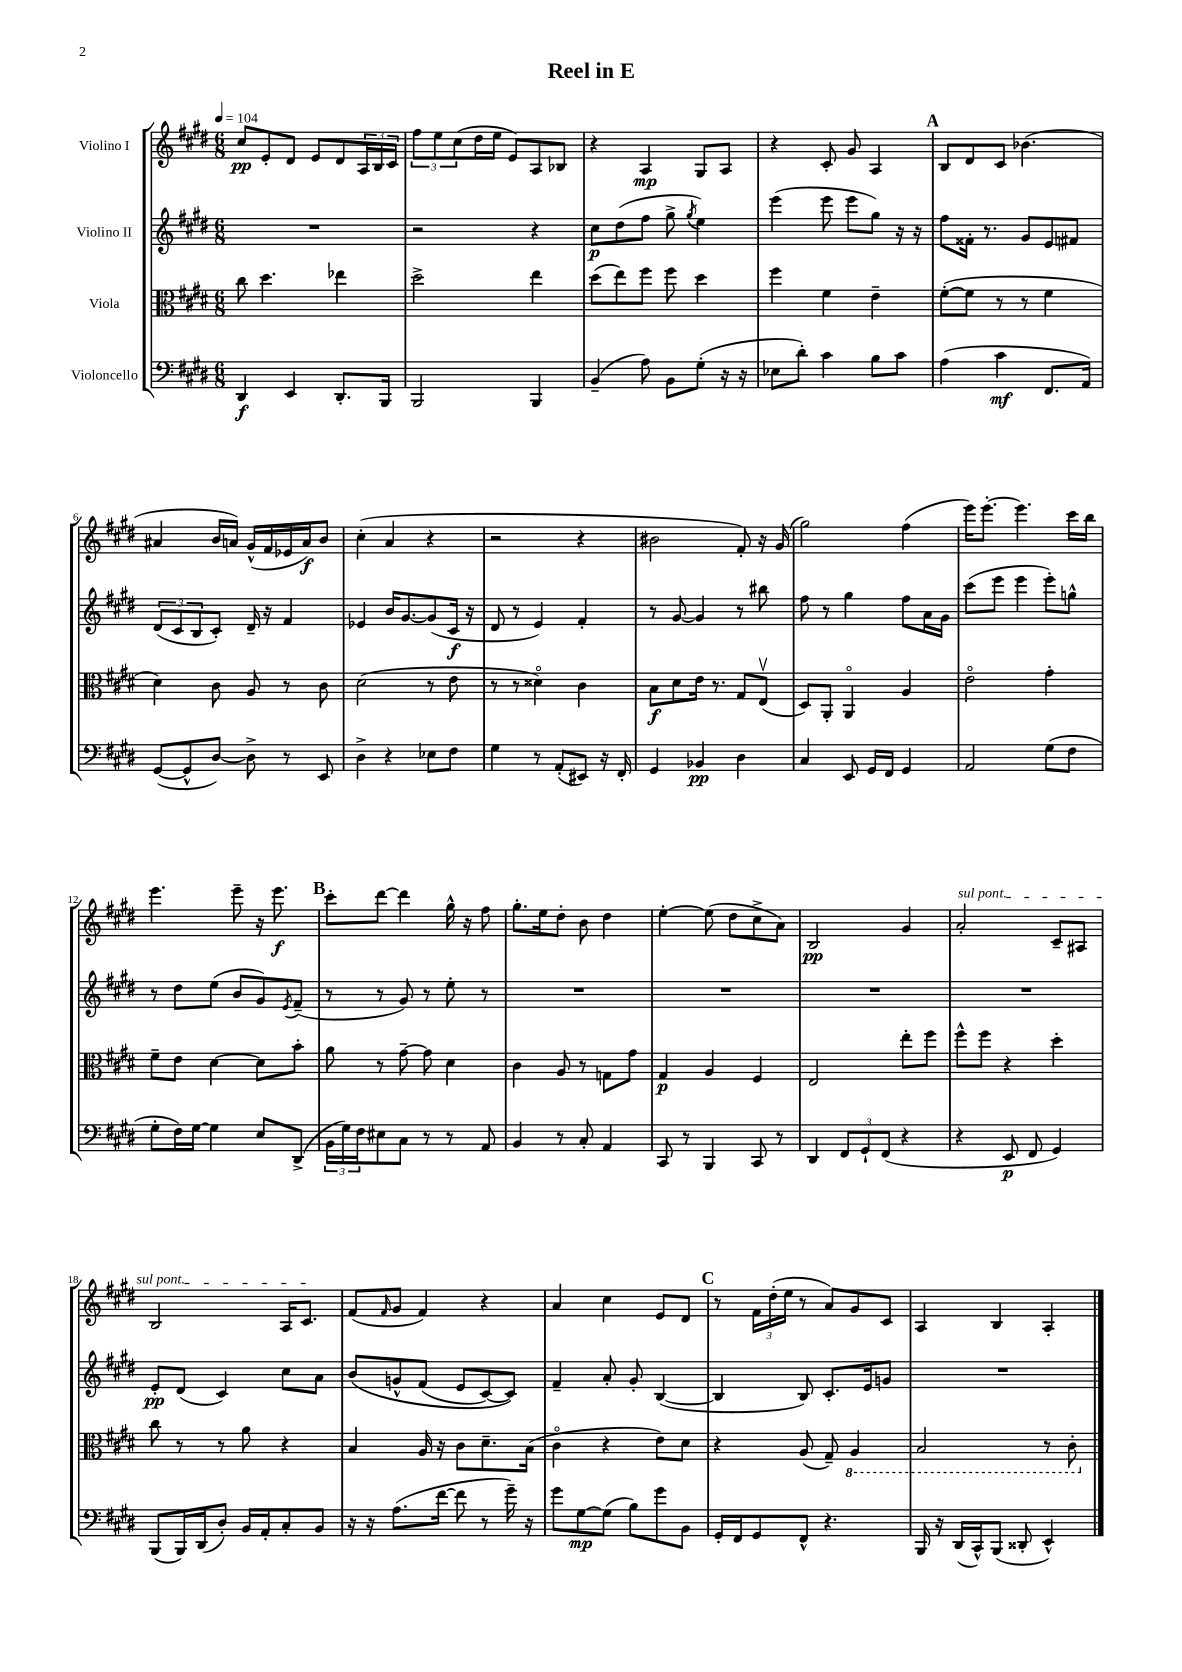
\header { title = "Reel in E" }
<<
\new StaffGroup <<
\new Staff = "s0" \with { instrumentName = "Violino I" } {
    \clef treble \key e \major \numericTimeSignature \time 6/8 \tempo 4 = 104
    cis''8\pp e'8-. dis'8 e'8 dis'8 \tuplet 3/2 { a16 b16 cis'16 } |
    \tuplet 3/2 { fis''8 e''8 cis''8( } dis''16 e''16 e'8) a8 bes8 |
    r4 a4\mp gis8 a8 |
    r4 cis'8-. gis'8 a4 |
    \mark \markup { \bold "A" } b8 dis'8 cis'8 bes'4.( |
    ais'4 b'16 a'16) gis'16-^( fis'16 ees'16 a'16\f) b'8 |
    cis''4-.( a'4 r4 |
    r2 r4 |
    bis'2 fis'8-.) r16 gis'16( |
    gis''2) fis''4( |
    e'''16) e'''8.~-. e'''4. cis'''16 b''16 |
    e'''4. e'''8-- r16 e'''8.\f |
    \mark \markup { \bold "B" } cis'''8-. dis'''8~ dis'''4 gis''16-^ r16 fis''8 |
    gis''8.-. e''16 dis''8-. b'8 dis''4 |
    e''4~-. e''8( dis''8 cis''8-> a'8) |
    b2\pp gis'4 |
    \once \override TextSpanner.bound-details.left.text = \markup { \italic "sul pont." } a'2-.\startTextSpan cis'8-- ais8 |
    b2 a16 cis'8.\stopTextSpan |
    fis'8( \grace { fis'16 } gis'8 fis'4) r4 |
    a'4 cis''4 e'8 dis'8 |
    \mark \markup { \bold "C" } r8 \tuplet 3/2 { fis'16 dis''16-.( e''16 } r8 a'8) gis'8 cis'8 |
    a4 b4 a4-. \bar "|." |
}
\new Staff = "s1" \with { instrumentName = "Violino II" } {
    \clef treble \key e \major \numericTimeSignature \time 6/8
    R2. |
    r2 r4 |
    cis''8\p dis''8( fis''8 gis''8-> \acciaccatura { gis''8 } e''4) |
    e'''4( e'''8 e'''8 gis''8) r16 r16 |
    \mark \markup { \bold "A" } fis''8 fisis'16-. r8. gis'8 e'8 fis'8 |
    \tuplet 3/2 { dis'8( cis'8 b8 } cis'8-.) dis'16-- r16 fis'4 |
    ees'4 b'16 gis'8.~ gis'8( cis'16\f r16 |
    dis'8 r8 e'4) fis'4-. |
    r8 gis'8~ gis'4 r8 bis''8 |
    fis''8 r8 gis''4 fis''8 a'16 gis'16 |
    cis'''8( e'''8 e'''4 e'''8-.) g''8-^ |
    r8 dis''8 e''8( b'8 gis'8) \acciaccatura { e'8 } fis'8--( |
    \mark \markup { \bold "B" } r8 r8 gis'8) r8 e''8-. r8 |
    R2. |
    R2. |
    R2. |
    R2. |
    e'8-.\pp dis'8( cis'4) cis''8 a'8 |
    b'8\( g'8-^ fis'8( e'8 cis'8~) cis'8\) |
    fis'4-- a'8-. gis'8-. b4~( |
    \mark \markup { \bold "C" } b4 b8) cis'8.-. e'16 g'8 |
    R2. \bar "|." |
}
\new Staff = "s2" \with { instrumentName = "Viola" } {
    \clef alto \key e \major \numericTimeSignature \time 6/8
    cis''8 dis''4. ees''4 |
    dis''2-> e''4 |
    dis''8( e''8) fis''8 fis''8 dis''4 |
    fis''4 fis'4 e'4-- |
    \mark \markup { \bold "A" } fis'8~-.( fis'8 r8 r8 fis'4 |
    dis'4) cis'8 a8 r8 cis'8 |
    dis'2( r8 e'8 |
    r8 r8 disis'4\flageolet) cis'4 |
    b8\f dis'8 e'16 r8. gis8 e8\upbow( |
    dis8) a,8-. a,4\flageolet a4 |
    e'2\flageolet gis'4-. |
    fis'8-- e'8 dis'4~ dis'8 b'8-. |
    \mark \markup { \bold "B" } a'8 r8 gis'8~-- gis'8 dis'4 |
    cis'4 a8 r8 g8 gis'8 |
    gis4\p a4 fis4 |
    e2 e''8-. fis''8 |
    fis''8-^ fis''8 r4 dis''4-. |
    cis''8 r8 r8 a'8 r4 |
    b4 a16 r16 cis'8 dis'8.-- b16( |
    cis'4\flageolet r4 e'8) dis'8 |
    \mark \markup { \bold "C" } r4 a8( gis8--) \ottava #-1 a,4 |
    b,2 r8 cis8-. \ottava #0 \bar "|." |
}
\new Staff = "s3" \with { instrumentName = "Violoncello" } {
    \clef bass \key e \major \numericTimeSignature \time 6/8
    dis,4\f e,4 dis,8.-. b,,16 |
    b,,2 b,,4 |
    b,4--( a8) b,8 gis8-.( r16 r16 |
    ees8 dis'8-.) cis'4 b8 cis'8 |
    \mark \markup { \bold "A" } a4( cis'4\mf fis,8. a,16) |
    gis,8~( gis,8-^ dis8~) dis8-> r8 e,8 |
    dis4-> r4 ees8 fis8 |
    gis4 r8 a,8-.( eis,8) r16 fis,16-. |
    gis,4 bes,4\pp dis4 |
    cis4 e,8 gis,16 fis,16 gis,4 |
    a,2 gis8( fis8 |
    gis8-. fis16) gis16~ gis4 e8 dis,8->( |
    \mark \markup { \bold "B" } \tuplet 3/2 { b,16 gis16) fis16 } eis8 cis8 r8 r8 a,8 |
    b,4 r8 cis8-. a,4 |
    cis,8 r8 b,,4 cis,8 r8 |
    dis,4 \tuplet 3/2 { fis,8 gis,8-! fis,8( } r4 |
    r4 e,8\p fis,8 gis,4) |
    b,,8( b,,16) dis,16( dis8-.) b,16 a,16-. cis8-. b,8 |
    r16 r16 a8.( fis'16~ fis'8 r8 gis'16--) r16 |
    gis'8 gis8~\mp gis8( b8) gis'8 b,8 |
    \mark \markup { \bold "C" } gis,16-. fis,16 gis,8 fis,8-^ r4. |
    b,,16 r16 dis,16( cis,16-^) b,,8( disis,8-. e,4-^) \bar "|." |
}
>>
>>
